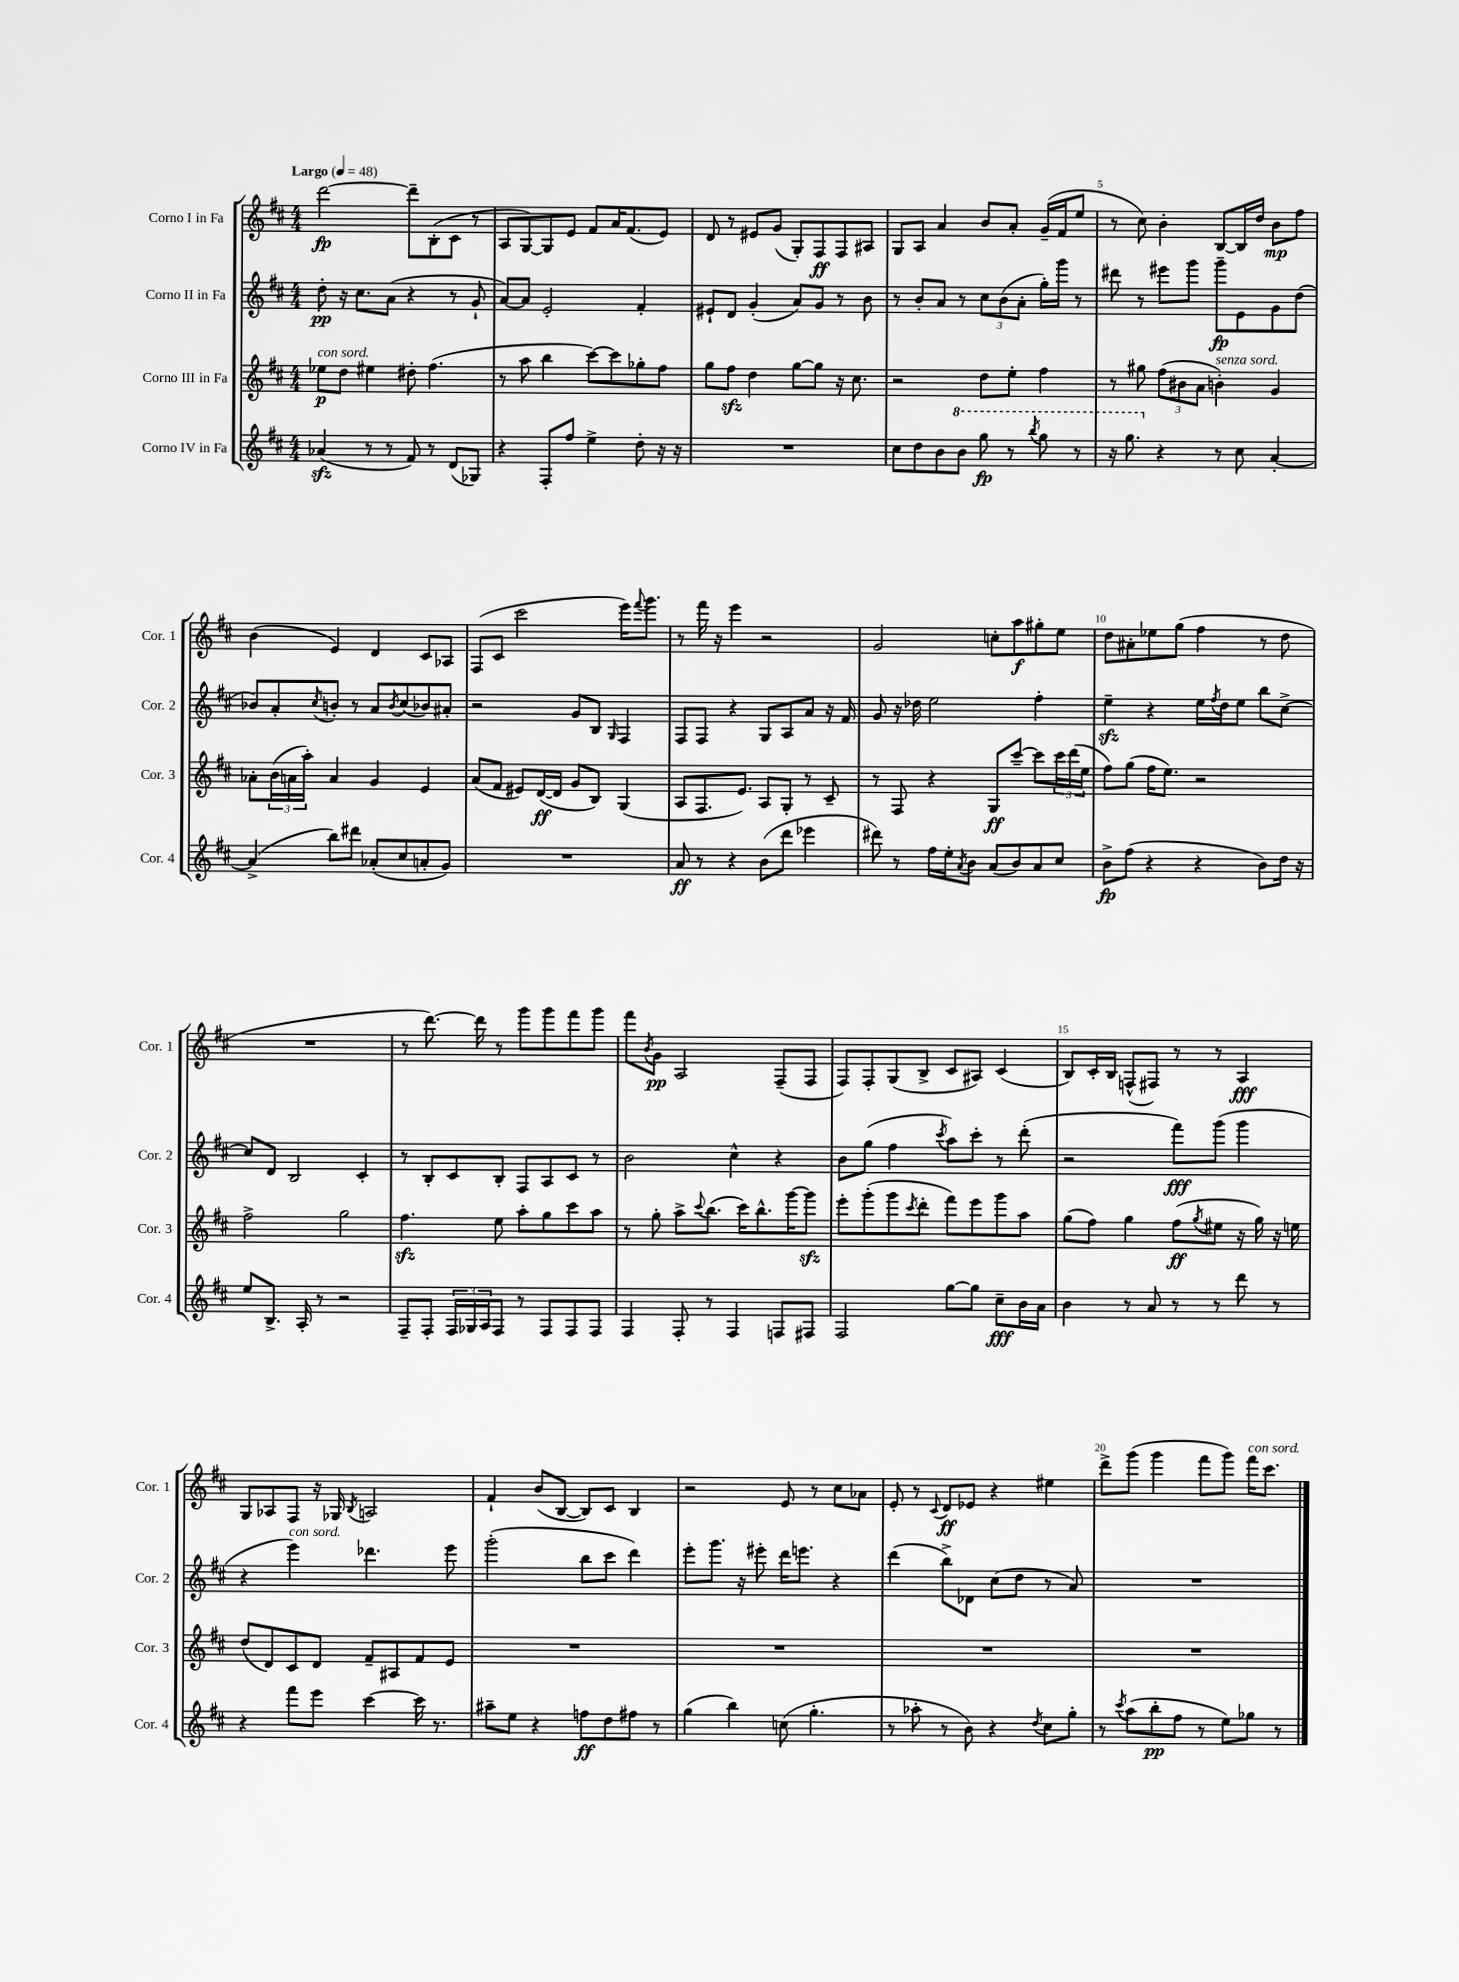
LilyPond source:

<<
\new StaffGroup <<
\new Staff = "s0" \with { instrumentName = "Corno I in Fa" shortInstrumentName = "Cor. 1" } {
    \clef treble \key d \major \numericTimeSignature \time 4/4 \tempo "Largo" 4 = 48
    d'''2~\fp d'''8-- b8-.( cis'8 r8 |
    a8 g8~) g8 e'8 fis'8 a'16 fis'8.( e'8) |
    d'8 r8 eis'8 g'8( g8-.) fis8\ff fis8 ais8 |
    g8 a8 a'4 b'8 a'8-. g'16--( fis'16 e''8 |
    r8 cis''8) b'4-. b8~ b16 d''16 b'8\mp fis''8 |
    b'4( e'4) d'4 cis'8 aes8 |
    fis8( cis'8 cis'''2 e'''16) \appoggiatura { fis'''8 } g'''8. |
    r8 fis'''16 r16 e'''4 r2 |
    g'2 c''8-. a''8\f gis''8-. e''8 |
    d''8 ais'8-. ees''8 g''8( fis''4 r8 d''8 |
    R1 |
    r8 d'''8.~) d'''16 r8 g'''8 g'''8 fis'''8 g'''8 |
    fis'''8 \acciaccatura { b'8 } g'8\pp a2 fis8--( fis8 |
    fis8) fis8-. g8( b8-> cis'8 ais8) cis'4( |
    b8) cis'16-. b16 f8-^( fis8) r8 r8 a4\fff |
    g8 aes8 fis8 r16 ges16 \acciaccatura { b8 } a2 |
    fis'4-! b'8( b8~ b8) cis'8 b4 |
    r2 e'8 r8 cis''8 aes'8 |
    e'8-. r8 \appoggiatura { cis'8 } d'8\ff ees'8 r4 eis''4 |
    d'''8-> g'''8( g'''4 fis'''8 g'''8) fis'''16^\markup { \italic "con sord." } cis'''8. \bar "|." |
}
\new Staff = "s1" \with { instrumentName = "Corno II in Fa" shortInstrumentName = "Cor. 2" } {
    \clef treble \key d \major \numericTimeSignature \time 4/4
    d''8-.\pp r16 cis''8. a'8( r4 r8 g'8-! |
    a'8~) a'8 e'2-. fis'4-. |
    eis'8-! d'8 g'4-.( a'8) g'8 r8 b'8 |
    r8 b'8-. a'8 r8 \tuplet 3/2 { cis''8 b'8( a'8-. } g''16-.) g'''16 r8 |
    dis'''8 r8 eis'''8 g'''8 g'''8--\fp e'8 g'8 d''8( |
    bes'8) a'8-. \acciaccatura { cis''8 } b'8-. r8 a'8 \acciaccatura { b'8 } cis''8( bes'8) ais'8-. |
    r2 g'8 b8 \grace { g16 } fis4 |
    fis8 fis8 r4 g8 a8 a'8 r16 fis'16 |
    g'8 r16 des''16 e''2 fis''4-. |
    e''4--\sfz r4 e''16 \acciaccatura { fis''8 } d''16 e''8 b''8 cis''8~-> |
    cis''8 d'8 b2 cis'4-. |
    r8 b8-. cis'8 b8-. fis8 a8 cis'8 r8 |
    b'2 cis''4-^ r4 |
    b'8 g''8( fis''4 \acciaccatura { cis'''8 } a''8) cis'''8-. r8 d'''8-.( |
    r2 fis'''8\fff) g'''8( g'''4 |
    r4 e'''4^\markup { \italic "con sord." }) des'''4. e'''8 |
    g'''2-.( b''8 cis'''8 d'''4) |
    e'''8-. g'''8. r16 eis'''8-. d'''16 e'''8. r4 |
    d'''4( b''8->) des'8 cis''8( d''8 r8 a'8) |
    R1 \bar "|." |
}
\new Staff = "s2" \with { instrumentName = "Corno III in Fa" shortInstrumentName = "Cor. 3" } {
    \clef treble \key d \major \numericTimeSignature \time 4/4
    ees''8\p^\markup { \italic "con sord." } d''8 eis''4 dis''8-. fis''4.( |
    r8 a''8 b''4 cis'''8~) cis'''8 ges''8-. fis''8 |
    g''8 fis''8\sfz d''4 g''8~ g''8 r16 cis''8. |
    r2 d''8 e''8-. fis''4 |
    r8 gis''8 \tuplet 3/2 { fis''8( bis'8 a'8 } b'4-.^\markup { \italic "senza sord." }) g'4 |
    aes'8-. \tuplet 3/2 { b'16( a'16 a''16-.) } a'4 g'4 e'4 |
    a'8( fis'8 eis'8) d'16~\ff( d'16 g'8 b8) g4( |
    a8 fis8. e'8.) a8 g8-. r8 cis'8-- |
    r8 fis8 r4 g8\ff cis'''8~-- cis'''8 \tuplet 3/2 { cis'''16 d'''16( e''16 } |
    fis''8) g''8( fis''16 e''8.) r2 |
    fis''2-> g''2 |
    fis''4.\sfz e''8 a''8-. g''8 cis'''8 a''8 |
    r8 g''8-. a''8-> \appoggiatura { cis'''8 } b''8.( cis'''16) b''8.-^ g'''16~ g'''8\sfz |
    e'''8-. g'''8-.( g'''8 \acciaccatura { cis'''8 } d'''8-. fis'''8) e'''8 g'''8 a''8 |
    g''8( fis''8) g''4 fis''8\ff( \acciaccatura { g''8 } eis''8 r16 g''16) r16 e''16 |
    d''8( d'8) cis'8 d'8 fis'8-- ais8 fis'8 e'8 |
    R1 |
    R1 |
    R1 |
    R1 \bar "|." |
}
\new Staff = "s3" \with { instrumentName = "Corno IV in Fa" shortInstrumentName = "Cor. 4" } {
    \clef treble \key d \major \numericTimeSignature \time 4/4
    aes'4\sfz( r8 r8 fis'8) r8 d'8( ges8) |
    r4 fis8-. fis''8 e''4-> d''8-. r16 r16 |
    R1 |
    cis''8 d''8 b'8 \ottava #1 b''8 g'''8\fp r8 \acciaccatura { b'''8 } g'''8 r8 |
    r16 g'''8. \ottava #0 r4 r8 cis''8 a'4~-. |
    a'4->( b''8) dis'''8 aes'8-.( cis''8 a'8-. g'8) |
    R1 |
    a'8\ff r8 r4 b'8( d'''8 ees'''4 |
    dis'''8) r8 fis''16 e''16-. \acciaccatura { a'8 } b'8 a'8( b'8) a'8 cis''8 |
    b'8->\fp fis''8( r4 r4 b'8) d''16 r16 |
    e''8 b8.-> a16-. r8 r2 |
    fis8-- fis8-. \tuplet 3/2 { fis16 ges16 a16 } fis8 r8 fis8 fis8 fis8 |
    fis4 fis8-. r8 fis4 f8 fis8 |
    fis2 g''8~ g''8 cis''8--\fff b'16 a'16 |
    b'4 r8 a'8 r8 r8 d'''8 r8 |
    r4 fis'''8 e'''8 cis'''4~ cis'''16 r8. |
    ais''8-- e''8 r4 f''8\ff d''8 fis''8 r8 |
    g''4( b''4) c''8( g''4.-. |
    r8 aes''8-. r8 b'8) r4 \acciaccatura { d''8 } cis''8 g''8-. |
    r8 \acciaccatura { cis'''8 } a''8( b''8-.\pp fis''8 r8 e''8) ges''8 r8 \bar "|." |
}
>>
>>
\layout { \context { \Score \override BarNumber.break-visibility = ##(#f #t #t) barNumberVisibility = #(every-nth-bar-number-visible 5) } }
